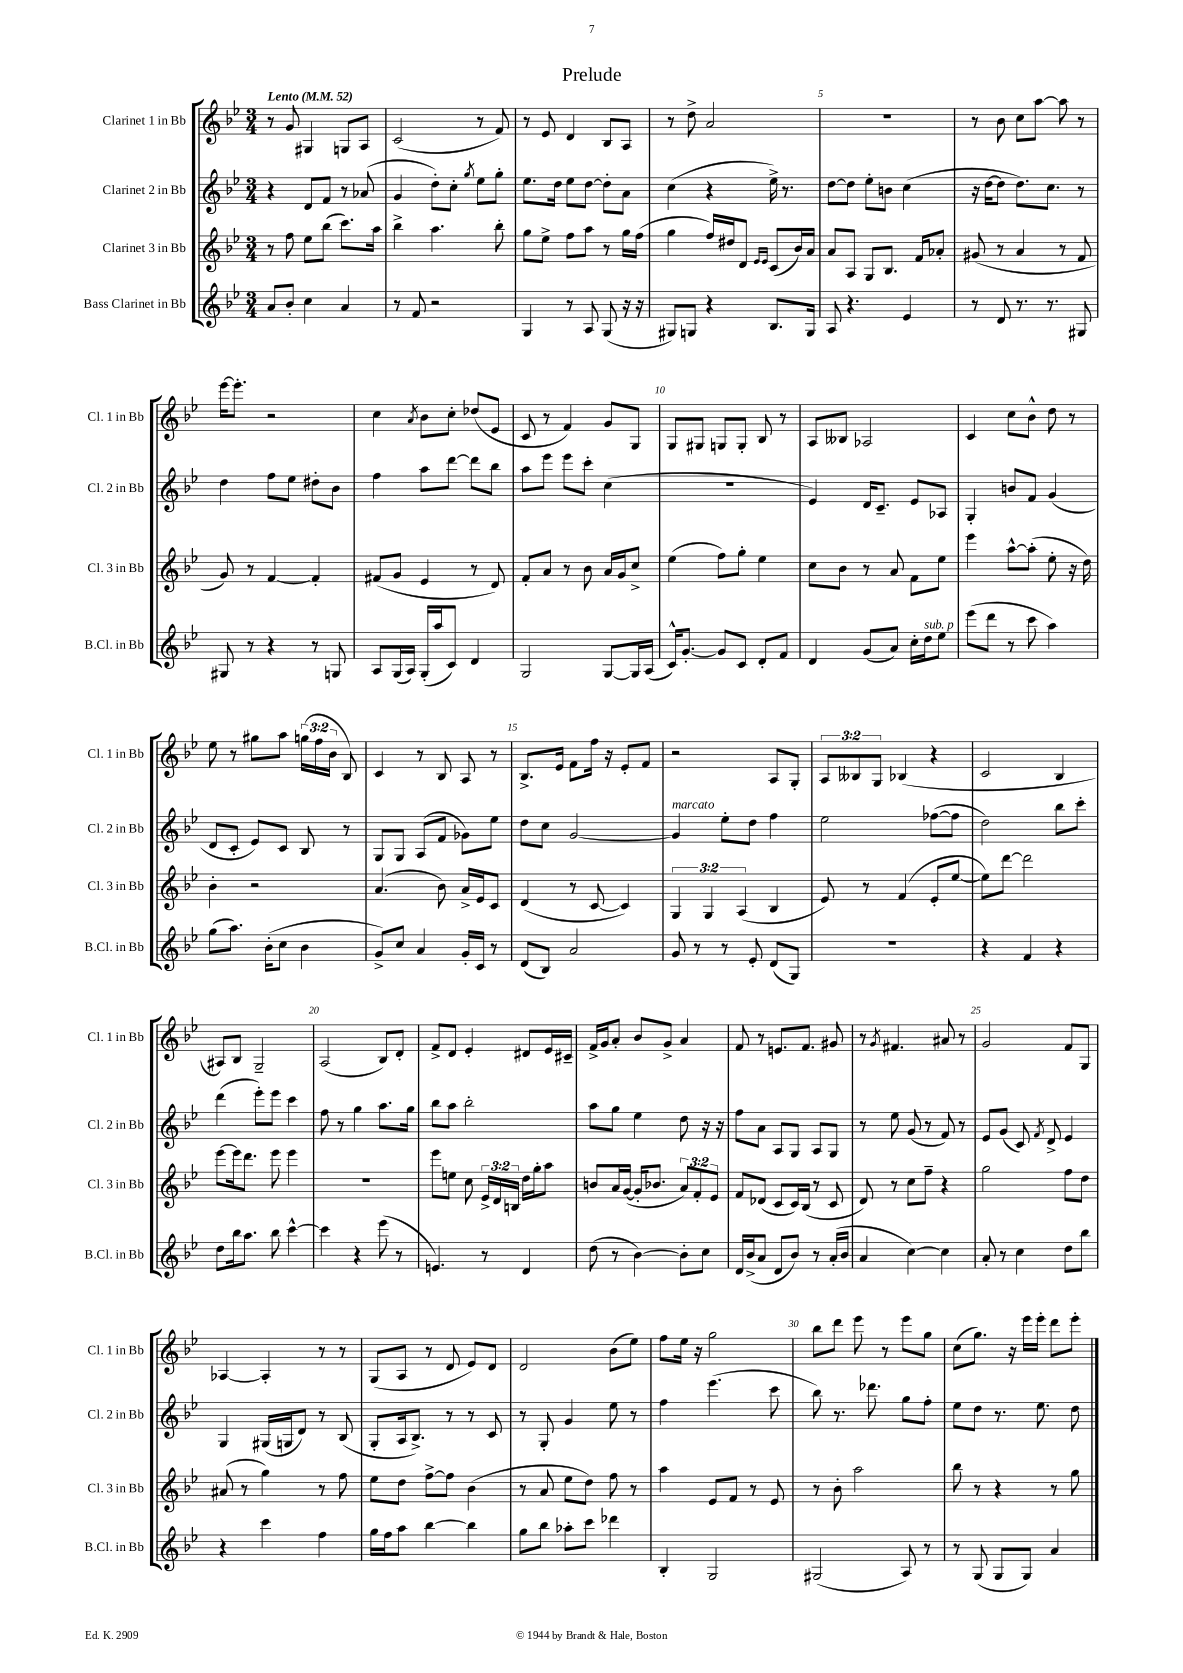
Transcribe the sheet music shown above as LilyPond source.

\header { title = "Prelude" }
<<
\new StaffGroup <<
\new Staff = "s0" \with { instrumentName = "Clarinet 1 in Bb" shortInstrumentName = "Cl. 1 in Bb" } {
    \clef treble \key bes \major \numericTimeSignature \time 3/4 \override Staff.TupletNumber.text = #tuplet-number::calc-fraction-text \tempo "Lento" 4 = 52
    \autoBeamOff r8 g'8 gis4 g8[ a8] |
    c'2( r8 f'8) |
    r8 ees'8 d'4 bes8[ a8] |
    r8 d''8-> a'2 |
    R2. |
    r8 bes'8 c''8[ a''8]~ a''8 r8 |
    ees'''16[~ ees'''8.]-. r2 |
    c''4 \acciaccatura { a'8 } bes'8[ c''8]-. des''8[( ees'8] |
    c'8 r8 f'4) g'8[ g8] |
    g8[ gis8] g8[ g8]-. bes8 r8 |
    a8[ beses8] aes2 |
    c'4 c''8[ bes'8]-^ d''8 r8 |
    ees''8 r8 gis''8[ a''8] \tuplet 3/2 { g''16[( f''16 bes'16] } bes8) |
    c'4 r8 bes8 a8 r8 |
    bes8.[-> ees'16] f'8[ f''16] r16 ees'8[-. f'8] |
    r2 a8[ g8]-. |
    \tuplet 3/2 { a8[ beses8 g8] } bes4( r4 |
    c'2 bes4 |
    ais8[) bes8] g2-- |
    a2( bes8[) d'8]-. |
    f'8[-> d'8] ees'4-. dis'8[ ees'16 cis'16]-- |
    f'16[-> g'16 a'8]-. bes'8[ g'8]-> a'4 |
    f'8 r8 e'8.[ f'8.] gis'8 |
    r8 \acciaccatura { g'8 } fis'4. ais'8 r8 |
    g'2 f'8[ g8] |
    aes4~ aes4-. r8 r8 |
    g8[( a8] r8 d'8 ees'8[) d'8] |
    d'2 bes'8[( ees''8]) |
    f''8[ ees''16] r16 g''2 |
    bes''8[ d'''8] ees'''8 r8 ees'''8[ g''8] |
    c''8[( g''8.]) r16 ees'''16[ ees'''16]-. d'''8[ ees'''8]-. \bar "|." |
}
\new Staff = "s1" \with { instrumentName = "Clarinet 2 in Bb" shortInstrumentName = "Cl. 2 in Bb" } {
    \clef treble \key bes \major \numericTimeSignature \time 3/4
    \autoBeamOff r4 d'8[ f'8] r8 aes'8( |
    g'4 d''8[-.) c''8]-. \acciaccatura { g''8 } ees''8[ g''8]-. |
    ees''8.[ d''16] ees''8[ d''8]~ d''8[-. a'8] |
    c''4( r4 ees''16->) r8. |
    d''8[~ d''8] ees''8[-. b'8] c''4( |
    r16 d''16[~ d''8] d''8.[) c''8.] r8 |
    d''4 f''8[ ees''8] dis''8[-. bes'8] |
    f''4 a''8[ d'''8]~ d'''8[ bes''8] |
    a''8[ ees'''8] ees'''8[ c'''8]-. c''4( |
    R2. |
    ees'4) d'16[ c'8.]-- ees'8[ aes8] |
    g4-. b'8[ f'8] g'4( |
    d'8[ c'8]-. ees'8[) c'8] bes8 r8 |
    g8[ g8] a8[( f'8] ges'8[) ees''8] |
    d''8[ c''8] g'2~ |
    g'4^\markup { \italic "marcato" } ees''8[-. d''8] f''4 |
    ees''2 fes''8[~( fes''8] |
    d''2) bes''8[ c'''8]-. |
    d'''4( ees'''8[-.) ees'''8] c'''4 |
    f''8 r8 g''4 a''8.[ g''16] |
    bes''8[ a''8] bes''2-. |
    a''8[ g''8] ees''4 d''8 r16 r16 |
    f''8[ a'8] a8[ g8] a8[ g8] |
    r8 ees''8 g'8( r8 f'8) r8 |
    ees'8[ g'8]( c'8) \acciaccatura { f'8 } d'8-> ees'4 |
    g4 gis16[( g16 d'8]) r8 bes8( |
    g8[-. a16 bes8.]->) r8 r8 c'8 |
    r8 g8-. g'4 ees''8 r8 |
    f''4 ees'''4.( c'''8 |
    bes''8) r8. des'''8. g''8[ f''8]-. |
    ees''8[ d''8] r8. ees''8. d''8 \bar "|." |
}
\new Staff = "s2" \with { instrumentName = "Clarinet 3 in Bb" shortInstrumentName = "Cl. 3 in Bb" } {
    \clef treble \key bes \major \numericTimeSignature \time 3/4 \override Staff.TupletNumber.text = #tuplet-number::calc-fraction-text
    \autoBeamOff r8 f''8 ees''8[ bes''8]( c'''8.[) a''16] |
    bes''4-> a''4. bes''8-. |
    g''8[ ees''8]-> f''8[ a''8] r8 g''16[ f''16]( |
    g''4 f''16[) dis''16 d'8] \grace { ees'16[ ees'16] } c'8[( bes'16) a'16] |
    a'8[ a8] g8[ bes8.] f'16[ aes'8]-. |
    gis'8( r8 a'4 r8 f'8 |
    g'8) r8 f'4~ f'4-. |
    fis'8[( g'8] ees'4 r8 d'8) |
    f'8[-. a'8] r8 bes'8 a'16[ g'16 c''8]-> |
    ees''4( f''8[) g''8]-. ees''4 |
    c''8[ bes'8] r8 a'8 f'8[ ees''8] |
    ees'''4 a''8[~-^ a''8]-.( ees''8-. r16 d''16) |
    bes'4-. r2 |
    a'4.( bes'8) a'16[-> ees'16 c'8] |
    d'4( r8 c'8~ c'4) |
    \tuplet 3/2 { g4 g4 a4( } bes4 |
    ees'8) r8 f'4( ees'8[-. ees''8]~ |
    ees''8[) d'''8]~ d'''2 |
    ees'''8[~ ees'''16 d'''8.] ees'''8 ees'''4 |
    R2. |
    ees'''8[ e''8] c''8 \tuplet 3/2 { ees'16[-> d'16 b16] } d''16[ g''16-. a''8] |
    b'8[ a'16 g'16]~( g'16[-. bes'8.] \tuplet 3/2 { a'8[) f'8-. ees'8] } |
    f'8[ des'8]( c'8[ c'16) bes16]( r8 c'8 |
    d'8) r8 c''8[ f''8]-- r4 |
    g''2 f''8[ d''8] |
    ais'8( r8 g''4) r8 f''8 |
    ees''8[ d''8] f''8[~-> f''8] bes'4( |
    r8 a'8 ees''8[ d''8]) f''8 r8 |
    a''4 ees'8[ f'8] r8 ees'8 |
    r8 bes'8-. a''2 |
    bes''8 r8 r4 r8 g''8 \bar "|." |
}
\new Staff = "s3" \with { instrumentName = "Bass Clarinet in Bb" shortInstrumentName = "B.Cl. in Bb" } {
    \clef treble \key bes \major \numericTimeSignature \time 3/4
    \autoBeamOff a'8[ bes'8]-. c''4 a'4 |
    r8 f'8 r2 |
    g4 r8 a8 g8( r16 r16 |
    gis8[) g8] r4 bes8.[ g16] |
    a8 r4. ees'4 |
    r8 d'8 r8. r8. gis8 |
    gis8 r8 r4 r8 g8 |
    a8[ g16( a16]) g16[-.( a''16 c'8]) d'4 |
    g2 g8[~ g16 a16]( |
    c'16[-^) g'8.]~-. g'8[ c'8] d'8[-. f'8] |
    d'4 g'8[( a'8]) c''16[-. d''16^\markup { \italic "sub. p" } ees''8] |
    ees'''8[( d'''8] r8 c'''8 a''4) |
    g''8[( a''8.]) bes'16[-.( c''8] bes'4 |
    g'8[->) c''8] a'4 g'16[-. c'16] r8 |
    d'8[( bes8]) a'2 |
    g'8 r8 r8 ees'8-. d'8[( g8]) |
    R2. |
    r4 f'4 r4 |
    d''8[ bes''16 a''8.] bes''8 c'''4~-^ |
    c'''4 r4 ees'''8( r8 |
    e'4.) r8 d'4 |
    d''8( r8 bes'4~) bes'8[-. c''8] |
    d'16[ bes'16->( a'8] d'8[ bes'8]) r8 a'16[-.( bes'16] |
    a'4 c''4~) c''4 |
    a'8-. r8 c''4 d''8[ bes''8] |
    r4 c'''4 f''4 |
    g''16[ f''16 a''8] bes''4~ bes''4 |
    g''8[ bes''8] aes''8[-. c'''8] des'''4 |
    bes4-. g2 |
    gis2( a8) r8 |
    r8 g8( g8[ g8]) a'4 \bar "|." |
}
>>
>>
\layout { \context { \Score \override BarNumber.break-visibility = ##(#f #t #t) barNumberVisibility = #(every-nth-bar-number-visible 5) } }
